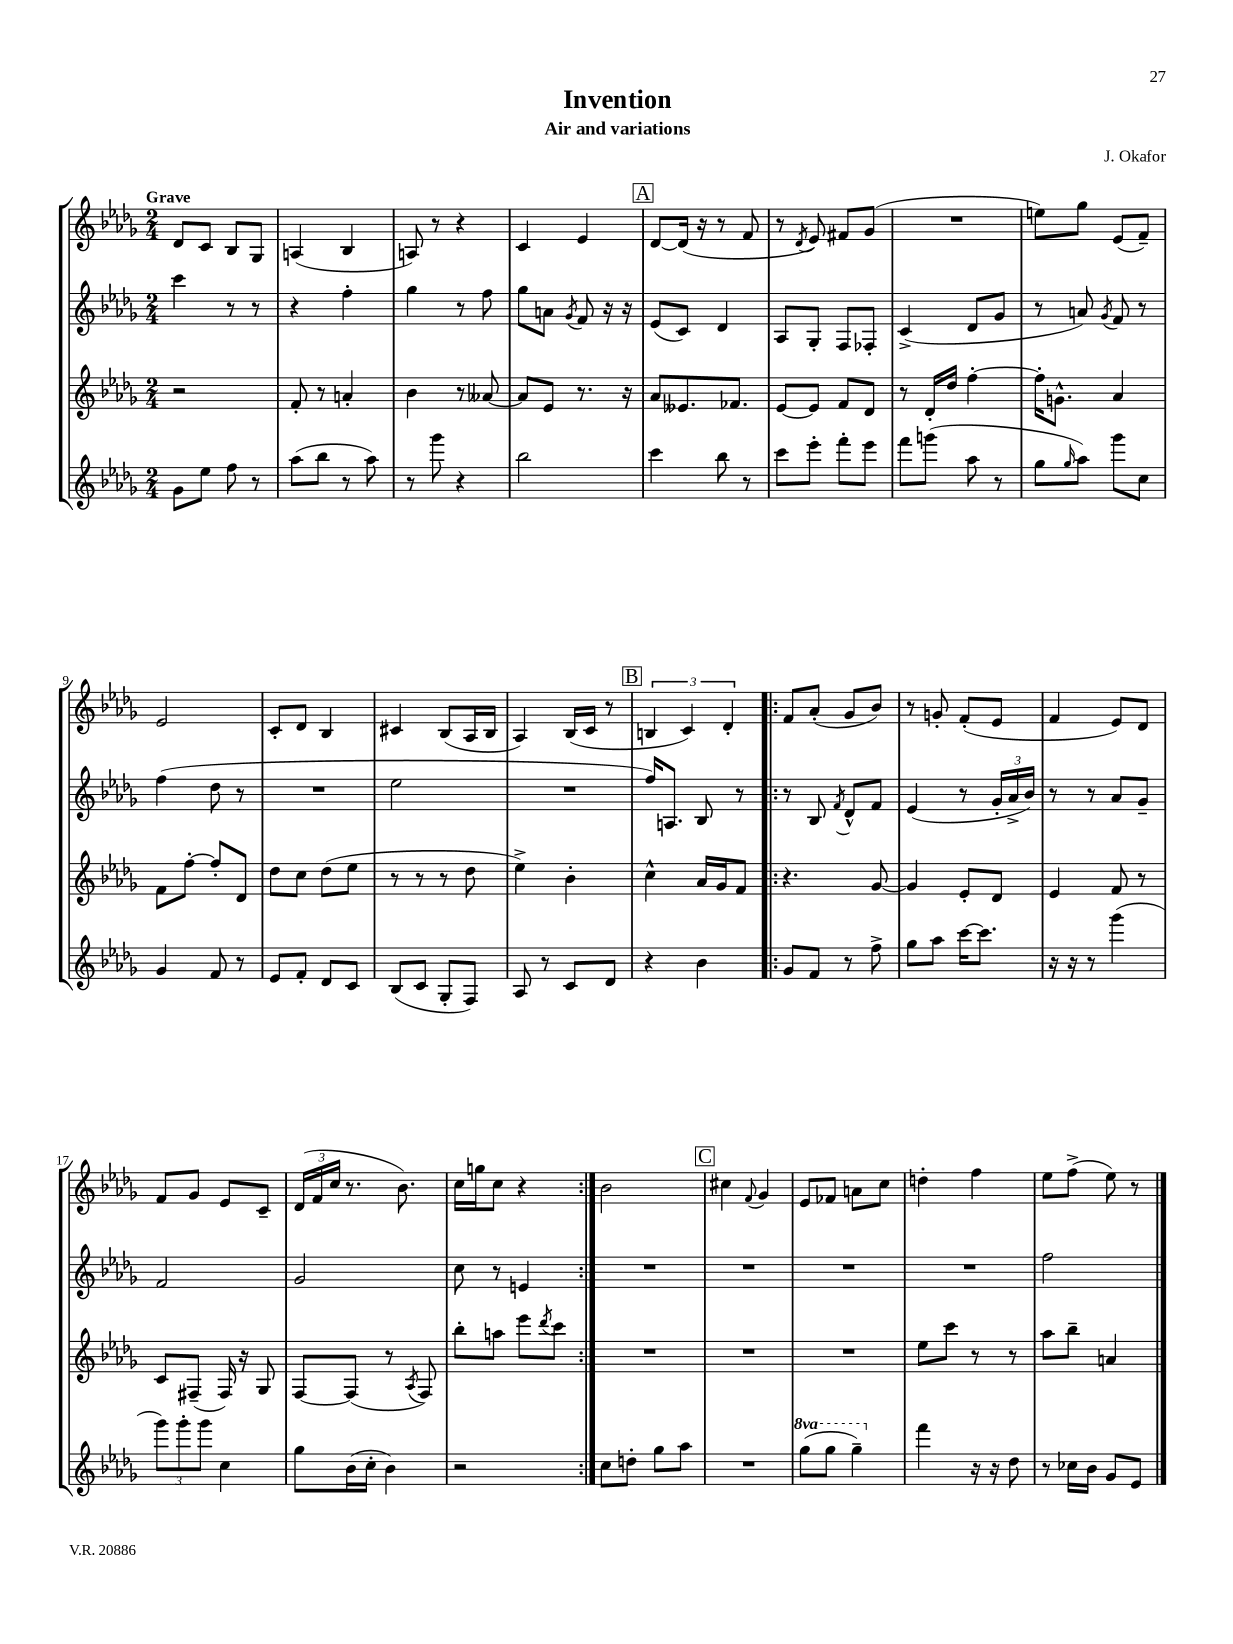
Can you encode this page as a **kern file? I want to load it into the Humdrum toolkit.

**kern	**kern	**kern	**kern
*part4	*part3	*part2	*part1
*staff4	*staff3	*staff2	*staff1
*clefG2	*clefG2	*clefG2	*clefG2
*k[b-e-a-d-g-]	*k[b-e-a-d-g-]	*k[b-e-a-d-g-]	*k[b-e-a-d-g-]
*M2/4	*M2/4	*M2/4	*M2/4
=1	=1	=1	=1
!	!	!	!LO:TX:a:B:t=Grave
8g-\L	2r	4ccc\	8d-/L
8ee-\J	.	.	8c/J
8ff\	.	8r	8B-/L
8r	.	8r	8G-/J
=2	=2	=2	=2
(8aa-\L	8f'/	4r	(4An/
8bb-\J	8r	.	.
8r	4an'/	4ff'\	4B-/
8aa-\)	.	.	.
=3	=3	=3	=3
8r	4b-\	4gg-\	8An/)
8ggg-\	.	.	8r
4r	8r	8r	4r
.	[8a--X/	8ff\	.
=4	=4	=4	=4
2bb-\	8a--/L]	8gg-\L	4c/
.	8e-/J	8an\J	.
.	.	8qg-/	.
.	8.r	8f/	4e-/
.	.	16r	.
.	16r	16r	.
!!LO:REH:place=s1:t=A
=5	=5	=5	=5
4ccc\	8a-/L	(8e-/L	[8d-/L
.	8.e--X/	8c/J)	(16d-/Jk]
.	.	.	16r
8bb-\	.	4d-/	8r
.	8.f-X/J	.	.
8r	.	.	8f/
=6	=6	=6	=6
8ccc\L	[8e-/L	8A-/L	8r
.	.	.	8qd-/
8eee-'\J	8e-/J]	8G-'/J	8e-/)
8fff'\L	8f/L	8F/L	8f#X/L
8eee-\J	8d-/J	8F-X'/J	(8g-/J
=7	=7	=7	=7
8fff\L	8r	(4c^/	2r
(8gggn\J	16d-'/LL	.	.
.	16dd-/JJ	.	.
8aa-\	[4ff'\	8d-/L	.
8r	.	8g-/J	.
=8	=8	=8	=8
8gg-\L	16ff'\KL]	8r	8een\L)
.	8.gn^^\J	.	.
16qqgg-/	.	.	.
8aa-\J)	.	8an/)	8gg-\J
.	.	8qg-/	.
8ggg-\L	4a-/	8f/	(8e-/L
8cc\J	.	8r	8f~/J)
!!LO:LB:g=z
=9	=9	=9	=9
4g-/	8f\L	(4ff\	2e-/
.	[8ff'\J	.	.
8f/	8ff'/L]	8dd-\	.
8r	8d-/J	8r	.
=10	=10	=10	=10
8e-/L	8dd-\L	2r	8c'/L
8f'/J	8cc\J	.	8d-/J
8d-/L	(8dd-\L	.	4B-/
8c/J	8ee-\J	.	.
=11	=11	=11	=11
(8B-/L	8r	2ee-\	4c#X/
8c/J	8r	.	.
8G-'/L	8r	.	(8B-/L
8F/J)	8dd-\	.	16A-/L
.	.	.	16B-/JJ
=12	=12	=12	=12
8A-/	4ee-^\)	2r	4A-/)
8r	.	.	.
8c/L	4b-'\	.	(16B-/LL
.	.	.	16c/JJ
8d-/J	.	.	8r
!!LO:REH:place=s1:t=B
=13	=13	=13	=13
4r	4cc^^\	16ff/KL)	6Bn/
.	.	8.An/J	.
.	.	.	6c/)
4b-\	16a-/LL	8B-/	.
.	16g-/J	.	.
.	.	.	6d-'/
.	8f/J	8r	.
=14!|:	=14!|:	=14!|:	=14!|:
8g-/L	4.r	8r	8f/L
8f/J	.	8B-/	(8a-'/J
.	.	8qf/	.
8r	.	8d-^^/L	8g-/L
8ff^\	[8g-/	8f/J	8b-/J)
=15	=15	=15	=15
8gg-\L	4g-/]	(4e-/	8r
8aa-\J	.	.	8gn'/
[16ccc\KL	8e-'/L	8r	(8f'/L
8.ccc\J]	.	.	.
.	8d-/J	24g-'/LL	8e-/J
.	.	24a-^/	.
.	.	24b-/JJ)	.
=16	=16	=16	=16
16r	4e-/	8r	4f/
16r	.	.	.
8r	.	8r	.
(4ggg-\	8f/	8a-/L	8e-/L)
.	8r	8g-~/J	8d-/J
!!LO:LB:g=z
=17	=17	=17	=17
12ggg-\L)	8c/L	2f/	8f/L
12ggg-'\	.	.	.
.	(8F#X~/J	.	8g-/J
12ggg-\J	.	.	.
4cc\	16F#/)	.	8e-/L
.	16r	.	.
.	8G-/	.	8c~/J
=18	=18	=18	=18
8gg-\L	[8F/L	2g-/	(24d-/LL
.	.	.	24f/
.	.	.	24cc/JJ
(16b-\L	(8F/J]	.	8.r
16cc'\JJ	.	.	.
4b-\)	8r	.	.
.	.	.	8.b-\)
.	8qA-/	.	.
.	8F/)	.	.
=19	=19	=19	=19
2r	8bb-'\L	8cc\	16cc\LL
.	.	.	16ggn\J
.	8aan\J	8r	8cc\J
.	8eee-\L	4en/	4r
.	8qddd-/	.	.
.	8ccc\J	.	.
=20:|!	=20:|!	=20:|!	=20:|!
8cc\L	2r	2r	2b-\
8ddn'\J	.	.	.
8gg-\L	.	.	.
8aa-\J	.	.	.
!!LO:REH:place=s1:t=C
=21	=21	=21	=21
2r	2r	2r	4cc#X\
.	.	.	8qqf/
.	.	.	4g-/
=22	=22	=22	=22
*8va	*	*	*
(8ggg-\L	2r	2r	8e-/L
8ggg-\J	.	.	8f-X/J
4ggg-~\)	.	.	8an\L
.	.	.	8cc\J
=23	=23	=23	=23
*X8va	*	*	*
4fff\	8ee-\L	2r	4ddn'\
.	8ccc\J	.	.
16r	8r	.	4ff\
16r	.	.	.
8dd-\	8r	.	.
=24	=24	=24	=24
8r	8aa-\L	2ff\	8ee-\L
16cc-X\LL	8bb-~\J	.	(8ff^\J
16b-\JJ	.	.	.
8g-/L	4an/	.	8ee-\)
8e-/J	.	.	8r
==	==	==	==
*-	*-	*-	*-
